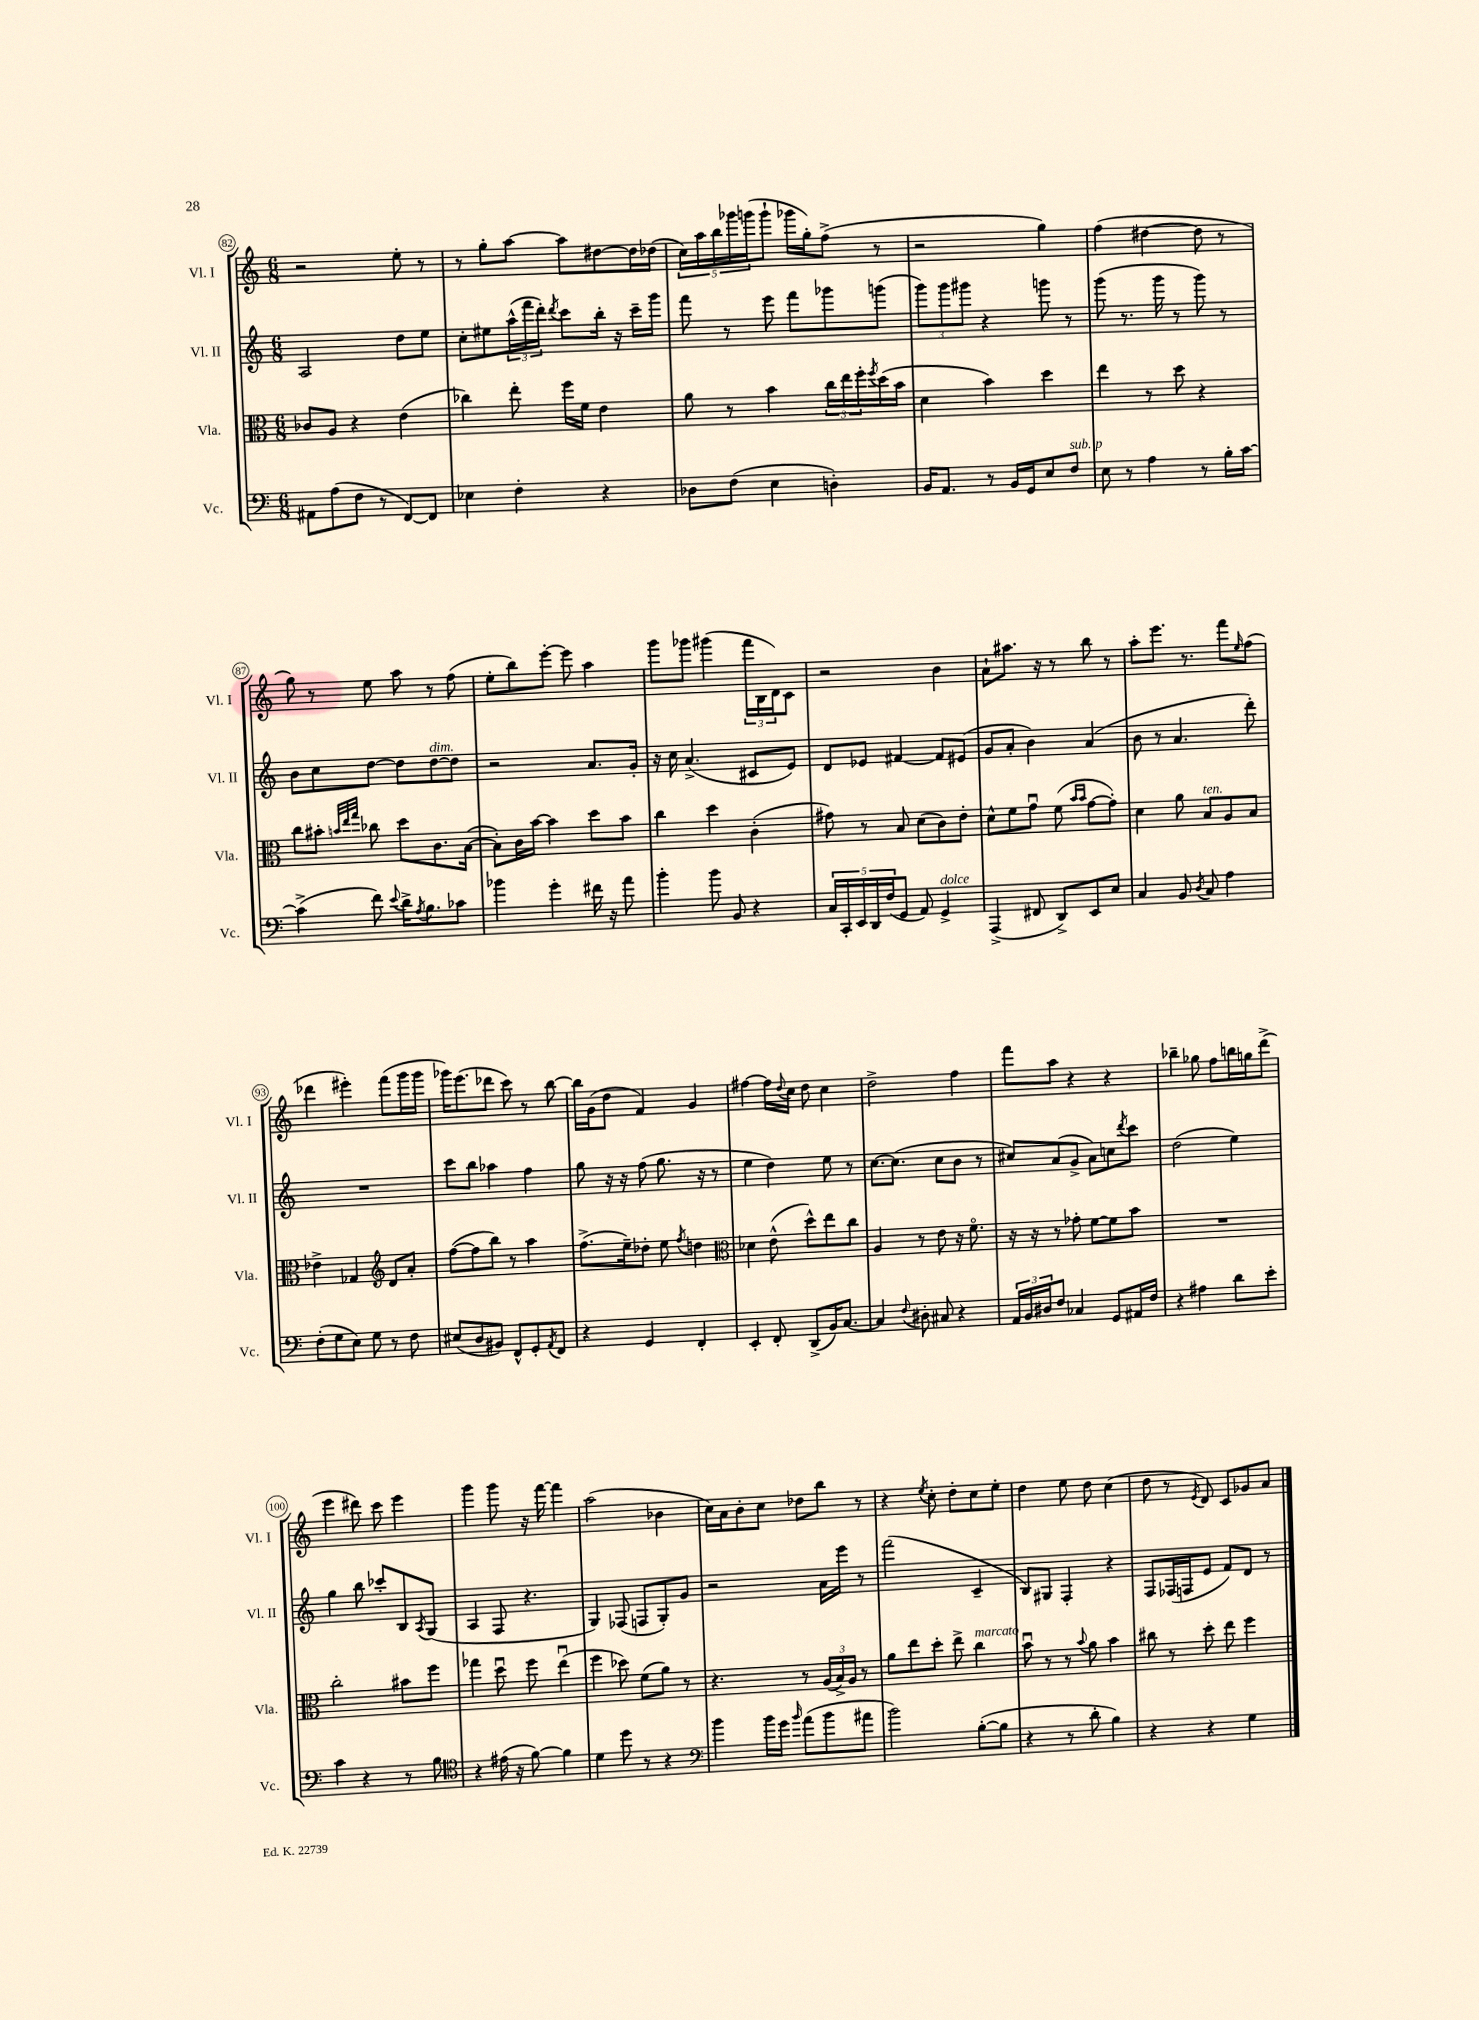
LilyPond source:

<<
\new StaffGroup <<
\new Staff = "s0" \with { instrumentName = "Vl. I" shortInstrumentName = "Vl. I" } {
    \clef treble \key c \major \numericTimeSignature \time 6/8
    r2 e''8-. r8 |
    r8 g''8-. a''8~ a''8 dis''8~ dis''16 des''16( |
    \tuplet 5/4 { c''16) a''16 b''16 ges'''16 g'''16( } g'''8-! ges'''16 g''16-.) f''8->( r8 |
    r2 g''4) |
    f''4( dis''4~ dis''8 r8 |
    g''8) r8 e''8 a''8 r8 f''8( |
    e''8-. b''8) e'''8~-. e'''8 a''4 |
    g'''8 ges'''8 gis'''4( \tuplet 3/2 { f'''16 b16 d'16) } c'8 |
    r2 b'4 |
    a'8-! ais''8. r16 r8 b''8 r8 |
    a''8-. e'''8. r8. f'''8 \grace { e''16 } f''8( |
    des'''4 eis'''4-.) f'''8( g'''16 g'''16 |
    ges'''16) e'''8.( des'''8 c'''8) r8 b''8~ |
    b''16 g'16( d''8 f'4) g'4 |
    fis''4~ fis''16 \appoggiatura { d''8 } c''16 d''8 c''4 |
    d''2-> f''4 |
    f'''8 a''8 r4 r4 |
    bes''4-- ges''8 f''8 b''16 g''16 d'''8->( |
    e'''4 dis'''8) c'''8 e'''4 |
    g'''4 g'''8 r16 f'''16~ f'''4 |
    a''2( bes'4 |
    c''16) a'16 b'8-. c''8 des''8 b''8 r8 |
    r4 \acciaccatura { e''8 } c''8-. d''8-. c''8 e''8-. |
    d''4 e''8 d''8 c''4( |
    d''8 r8 \acciaccatura { e'8 } d'8) c'8 ges'8 a'8 \bar "|." |
}
\new Staff = "s1" \with { instrumentName = "Vl. II" shortInstrumentName = "Vl. II" } {
    \clef treble \key c \major \numericTimeSignature \time 6/8
    a2 d''8 e''8 |
    c''8-. eis''8 \tuplet 3/2 { a''16-^( f'''16 d'''16-.) } \acciaccatura { d'''8 } c'''8 b''16-. r16 c'''16-- g'''16 |
    f'''8 r8 e'''8 f'''8 ges'''8 g'''8( |
    \tuplet 3/2 { g'''8) g'''8 gis'''8 } r4 g'''8 r8 |
    g'''8( r8. g'''16 r8 g'''8) r8 |
    b'8 c''8 d''8~ d''8 d''8~^\markup { \italic "dim." } d''8 |
    r2 a'8. g'16-. |
    r16 c''16 a'4.->( cis'8 e'8) |
    d'8 ees'8 fis'4~ fis'8 eis'8( |
    g'8 a'8-. b'4) a'4( |
    b'8 r8 a'4. d'''8-.) |
    R2. |
    c'''8 b''8 aes''4 f''4 |
    g''8 r16 r16 f''8( g''8. r16 r8 |
    e''4 d''4) e''8 r8 |
    c''8.~ c''8.( c''8 b'8 r8 |
    cis''8) a'8( g'8-> a'8) c''8 \acciaccatura { d'''8 } c'''8 |
    d''2( e''4) |
    g''4 b''8 ces'''8-. b8 \acciaccatura { a8 } g8( |
    a4 f8 r4. |
    g4) fes8( f8 g8-.) g'8 |
    r2 a'16 e'''16 r8 |
    f'''2( c'4-- |
    b8) gis8 f4-. r4 |
    f8 fes16( f16 e'8 f'8) d'8 r8 \bar "|." |
}
\new Staff = "s2" \with { instrumentName = "Vla." shortInstrumentName = "Vla." } {
    \clef alto \key c \major \numericTimeSignature \time 6/8
    ces'8 a8 r4 e'4( |
    ces''4) e''8-. f''16 f'16 e'4 |
    a'8 r8 b'4 \tuplet 3/2 { c''16 e''16 f''16-. } \acciaccatura { f''8 } d''16( b'16 |
    d'4 b'4) d''4 |
    e''4 r8 d''8 r4 |
    c''8 bis'8-. \grace { b'32 e''32 g''32 } ces''8 d''8 c'8. b16~( |
    b8-.) c'16 b'16~ b'4 d''8 b'8 |
    c''4 d''4 c'4-.( |
    gis'8) r8 b8 d'8( c'8) e'8-. |
    d'8-^ f'8 g'8\downbow f'8( \grace { b'16 b'16 } g'8~ g'8-.) |
    d'4 a'8 b8^\markup { \italic "ten." } a8 b8 |
    ees'4-> ges4 \clef treble d'8 a'8-. |
    f''8~( f''8 b''8) r8 a''4 |
    f''8.->( e''16--) des''8-. e''8 \acciaccatura { f''8 } d''4 |
    \clef alto des'4 e'8-^( d''8-^) e''8 c''8 |
    a4 r8 e'8 r16 f'8.\flageolet |
    r16 r16 r8 ges'8-. f'8~ f'8 b'8 |
    R2. |
    c''2-. bis'8 f''8 |
    ges''4 d''8\downbow f''8 e''4\downbow( |
    f''4 des''8) f'8( a'8) r8 |
    r4. r8 \tuplet 3/2 { a16( b16->) a16 } r8 |
    a'8 e''8 d''8-. e''8-> c''4^\markup { \italic "marcato" } |
    b'8\downbow r8 r8 \appoggiatura { b'8 } a'8 b'4 |
    cis''8 r8 d''8-. e''8 f''4 \bar "|." |
}
\new Staff = "s3" \with { instrumentName = "Vc." shortInstrumentName = "Vc." } {
    \clef bass \key c \major \numericTimeSignature \time 6/8
    ais,8 a8( f8 r8 f,8~) f,8 |
    ees4 f4-. r4 |
    des8 f8( e4 d4-.) |
    b,16 a,8. r8 b,16 g,16 e8 f8^\markup { \italic "sub. p" } |
    e8 r8 a4 r8 b16-. c'16~ |
    c'4->( f'8) \appoggiatura { e'8 } d'16-> \acciaccatura { a8 } b8. ces'8 |
    bes'4 g'4-. fis'16 r16 a'8 |
    b'4-. b'8 b,8 r4 |
    \tuplet 5/4 { c16 c,16-. e,16 d,16 f16( } g,8 a,8) g,4->^\markup { \italic "dolce" } |
    a,,4->( fis,8 d,8->) e,8 e8 |
    c4 b,8 \acciaccatura { d8 } c8 a4 |
    f8-.( g8 e8) g8 r8 f8 |
    eis8( d8 bis,8) f,8-^ g,8-. \acciaccatura { a,8 } f,8 |
    r4 g,4 f,4-. |
    e,4-. f,8-. d,8->( b,16) c8.~ |
    c4 \appoggiatura { f8 } dis8-. cis8 r4 |
    \tuplet 3/2 { a,16 b,16 dis16 } f8 ces4 g,8 ais,16 f16 |
    r4 ais4 d'8 e'8-. |
    c'4 r4 r8 b8 |
    \clef tenor r4 eis'16( r16 f'8~) f'4 |
    d'4 d''8 r8 r4 |
    \clef bass b'4 b'16 g'16 \grace { b'16 } a'8( b'8 ais'8 |
    b'2) b8~-.( b8 |
    r4 r8 d'8-. b4) |
    r4 r4 g4 \bar "|." |
}
>>
>>
\layout { \context { \Score currentBarNumber = #82 \override BarNumber.stencil = #(make-stencil-circler 0.1 0.3 ly:text-interface::print) } }
